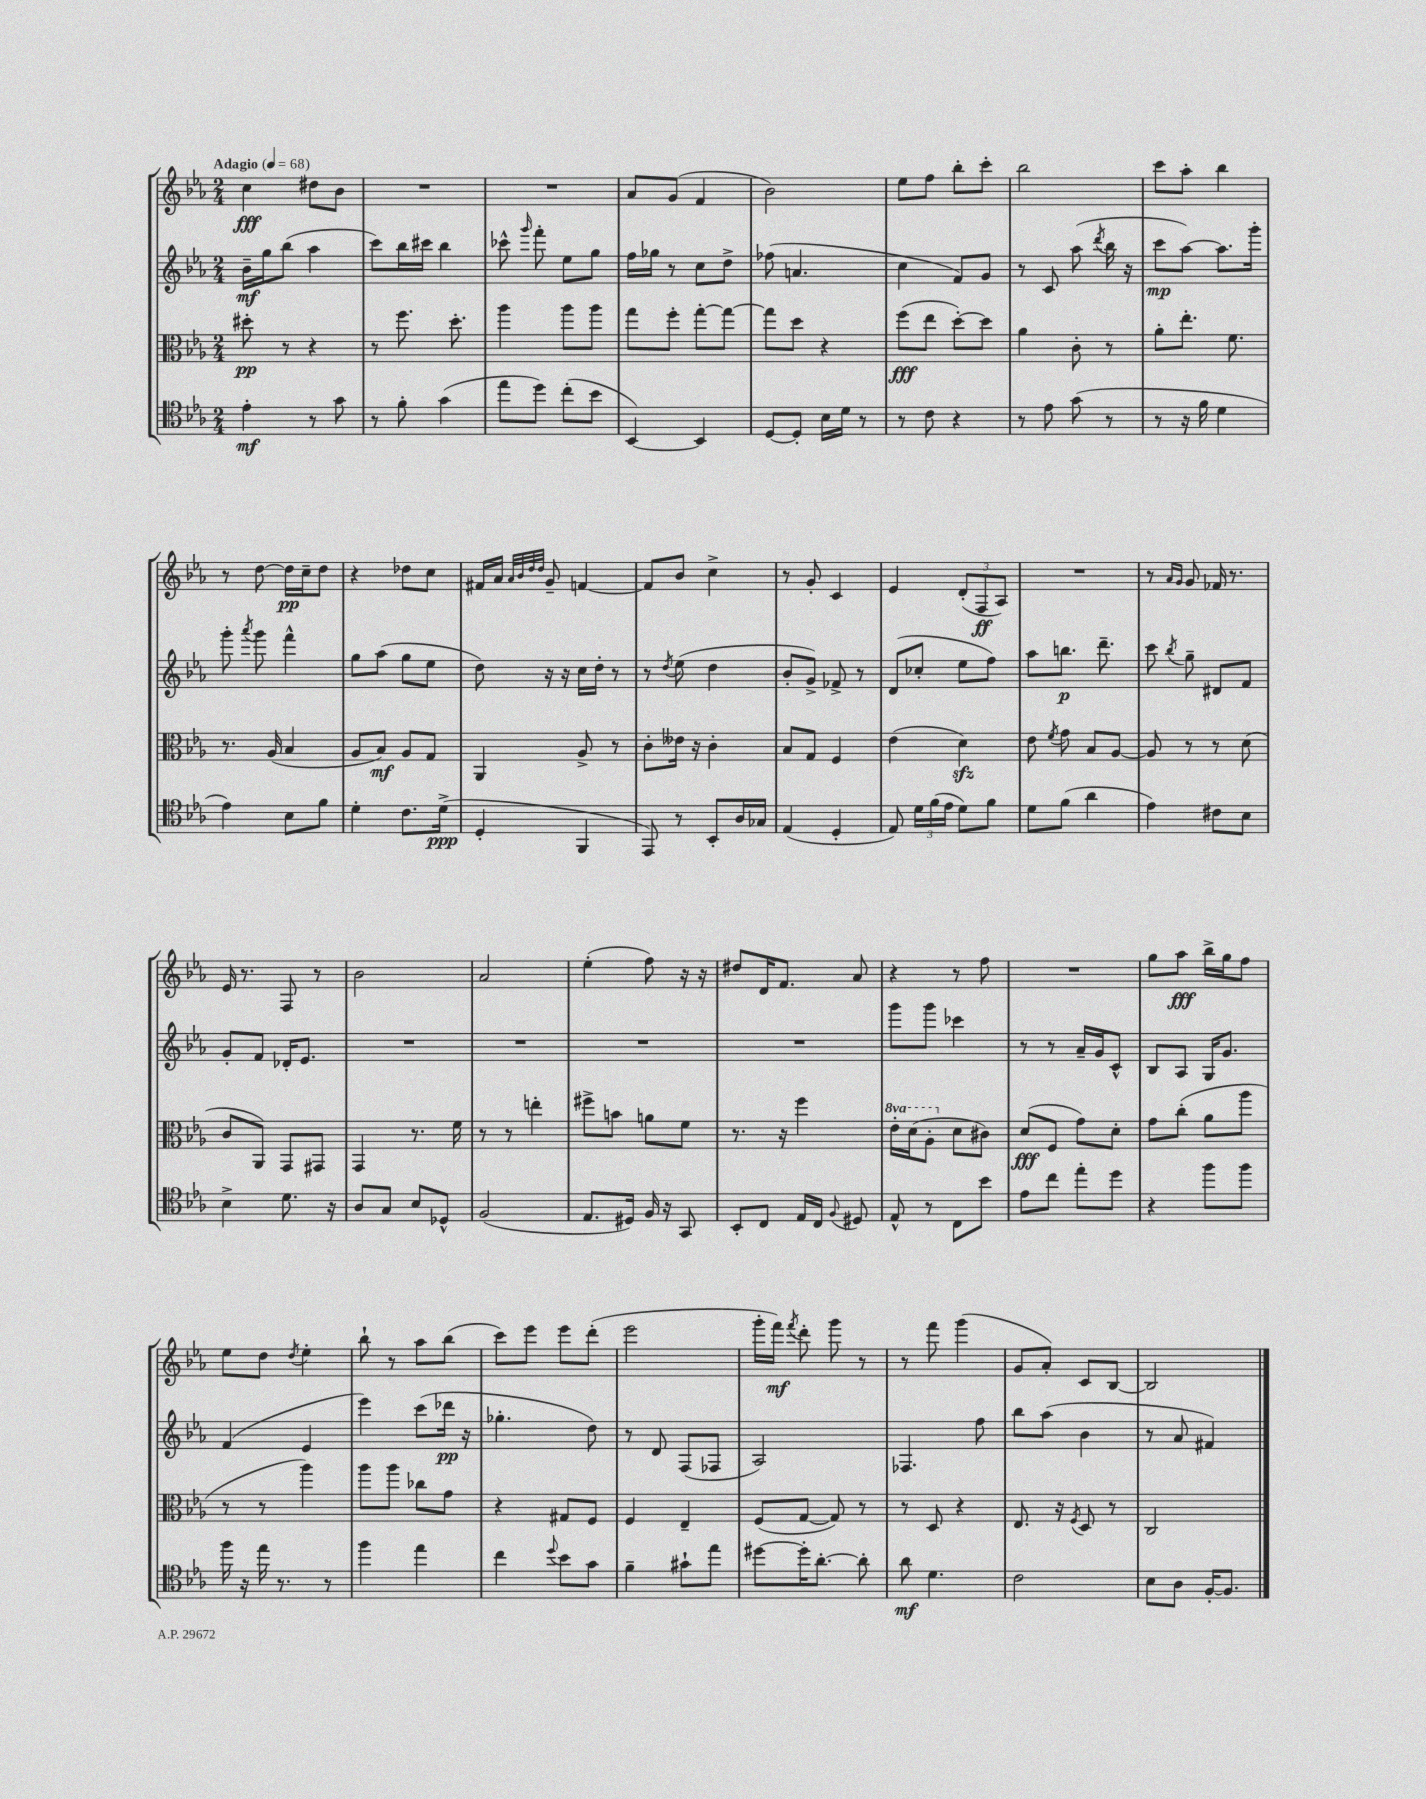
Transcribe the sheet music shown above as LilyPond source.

<<
\new StaffGroup <<
\new Staff = "s0" {
    \clef treble \key ees \major \numericTimeSignature \time 2/4 \tempo "Adagio" 4 = 68
    \autoBeamOff c''4\fff dis''8[ bes'8] |
    R2 |
    R2 |
    aes'8[ g'8]( f'4 |
    bes'2) |
    ees''8[ f''8] bes''8[-. c'''8]-. |
    bes''2 |
    c'''8[ aes''8]-. bes''4 |
    r8 d''8~ d''16[\pp c''16-- d''8] |
    r4 des''8[ c''8] |
    fis'16[ aes'16] \grace { aes'32[ bes'32 d''32 d''32] } g'8-- f'4~ |
    f'8[ bes'8] c''4-> |
    r8 g'8-. c'4 |
    ees'4 \tuplet 3/2 { d'8[-.( f8\ff aes8]) } |
    R2 |
    r8 \grace { aes'16[ g'16] } g'8 fes'16 r8. |
    ees'16 r8. f8 r8 |
    bes'2 |
    aes'2 |
    ees''4-.( f''8) r16 r16 |
    dis''8[ d'16 f'8.] aes'8 |
    r4 r8 f''8 |
    R2 |
    g''8[ aes''8]\fff bes''16[-> g''16 f''8] |
    ees''8[ d''8] \acciaccatura { d''8 } ees''4-. |
    bes''8-! r8 aes''8[ bes''8]( |
    c'''8[) ees'''8] ees'''8[ d'''8]-.( |
    ees'''2 |
    g'''16[-. f'''16]\mf) \acciaccatura { f'''8 } d'''8-. g'''8 r8 |
    r8 f'''8 g'''4( |
    g'8[ aes'8]-.) c'8[ bes8]~ |
    bes2 \bar "|." |
}
\new Staff = "s1" {
    \clef treble \key ees \major \numericTimeSignature \time 2/4
    \autoBeamOff bes'16[--\mf g''16 bes''8]( aes''4 |
    c'''8[) bes''16 cis'''16] bes''4 |
    ces'''8-^ \grace { g'''16 } f'''8-. ees''8[ g''8] |
    f''16[ ges''16] r8 c''8[ d''8]-> |
    fes''8( a'4. |
    c''4 f'8[) g'8] |
    r8 c'8 aes''8( \acciaccatura { d'''8 } bes''16 r16 |
    c'''8[\mp aes''8]~) aes''8.[ g'''16]-. |
    g'''8-. \acciaccatura { aes'''8 } g'''8 f'''4-^ |
    g''8[ aes''8]( g''8[ ees''8] |
    d''8) r16 r16 c''16[ d''16]-. r8 |
    r8 \acciaccatura { d''8 } ees''8( d''4 |
    bes'8[-. g'8]->) fes'8-> r8 |
    d'8[( ces''8]-. ees''8[ f''8]) |
    aes''8[ b''8.]\p d'''8.-- |
    c'''8 \acciaccatura { bes''8 } g''8-- dis'8[ f'8] |
    g'8[-. f'8] des'16[-. ees'8.] |
    R2 |
    R2 |
    R2 |
    R2 |
    g'''8[ g'''8] ces'''4 |
    r8 r8 aes'16[-- g'16 c'8]-^ |
    bes8[ aes8] g16[ g'8.] |
    f'4( ees'4 |
    ees'''4) c'''8[( des'''16]\pp r16 |
    ges''4.-. d''8) |
    r8 d'8 f8[( fes8] |
    aes2) |
    fes4. f''8 |
    bes''8[ aes''8]( bes'4 |
    r8 aes'8 fis'4) \bar "|." |
}
\new Staff = "s2" {
    \clef alto \key ees \major \numericTimeSignature \time 2/4 \set Staff.ottavationMarkups = #ottavation-simple-ordinals
    \autoBeamOff dis''8-.\pp r8 r4 |
    r8 f''8. d''8.-. |
    aes''4 aes''8[ aes''8] |
    g''8[ f''8]-. g''8[~-. g''8]~ |
    g''8[ d''8] r4 |
    f''8[\fff( ees''8] d''8[~-.) d''8] |
    aes'4 c'8-. r8 |
    aes'8[-. ees''8.]-. f'8. |
    r8. aes16( bes4 |
    aes8[ bes8]\mf) aes8[ g8] |
    aes,4 aes8-> r8 |
    c'8[-. eeses'16] r16 c'4-. |
    bes8[ g8] f4 |
    ees'4( d'4\sfz) |
    ees'8 \acciaccatura { f'8 } g'8 bes8[ aes8]~ |
    aes8 r8 r8 d'8( |
    c'8[ aes,8]) g,8[ gis,8] |
    g,4 r8. f'16 |
    r8 r8 e''4-. |
    fis''8[-> b'8] a'8[ f'8] |
    r8. r16 f''4 |
    \ottava #1 ees''16[-. d''16( aes'8]-. \ottava #0 d'8[ cis'8]) |
    d'8[\fff( f8] g'8[) d'8]-. |
    g'8[ c''8]-.( aes'8[ aes''8] |
    r8 r8 aes''4) |
    aes''8[ aes''8] ces''8[ g'8] |
    r4 gis8[ f8] |
    f4 ees4-- |
    f8[( g8]~ g8) r8 |
    r8 d8 r4 |
    ees8. r16 \acciaccatura { f8 } d8 r8 |
    c2 \bar "|." |
}
\new Staff = "s3" {
    \clef tenor \key ees \major \numericTimeSignature \time 2/4
    \autoBeamOff ees'4-.\mf r8 g'8 |
    r8 f'8-. g'4( |
    ees''8[ d''8]) c''8[-.( bes'8] |
    bes,4~) bes,4 |
    d8[~ d8]-. bes16[ d'16] r8 |
    r8 c'8 r4 |
    r8 ees'8 g'8( r8 |
    r8 r16 f'16 d'4 |
    ees'4) bes8[ f'8] |
    d'4-. c'8.[ d'16]->\ppp( |
    d4-. f,4 |
    ees,8) r8 bes,8[-. aes16 ges16] |
    ees4( d4-. |
    ees8) \tuplet 3/2 { d'16[ f'16( ees'16] } d'8[) f'8] |
    d'8[ f'8]( aes'4 |
    ees'4) cis'8[ bes8] |
    bes4-> d'8. r16 |
    aes8[ g8] bes8[ des8]-^ |
    f2( |
    ees8.[ dis16]) f16 r16 g,8 |
    bes,8[-. c8] ees16[ c16] \appoggiatura { f8 } dis8 |
    ees8-^ r8 c8[ bes'8] |
    ees'8[ c''8] ees''8[-. d''8] |
    r4 f''8[ f''8] |
    f''16 r16 ees''16 r8. r8 |
    f''4 ees''4 |
    c''4 \appoggiatura { d''8 } bes'8[ g'8] |
    f'4-- gis'8[-! ees''8] |
    dis''8[~ dis''16-. aes'8.]~-. aes'8-. |
    aes'8\mf d'4. |
    c'2 |
    bes8[ aes8] f16[~-. f8.] \bar "|." |
}
>>
>>
\layout { \context { \Score \remove "Bar_number_engraver" } }
